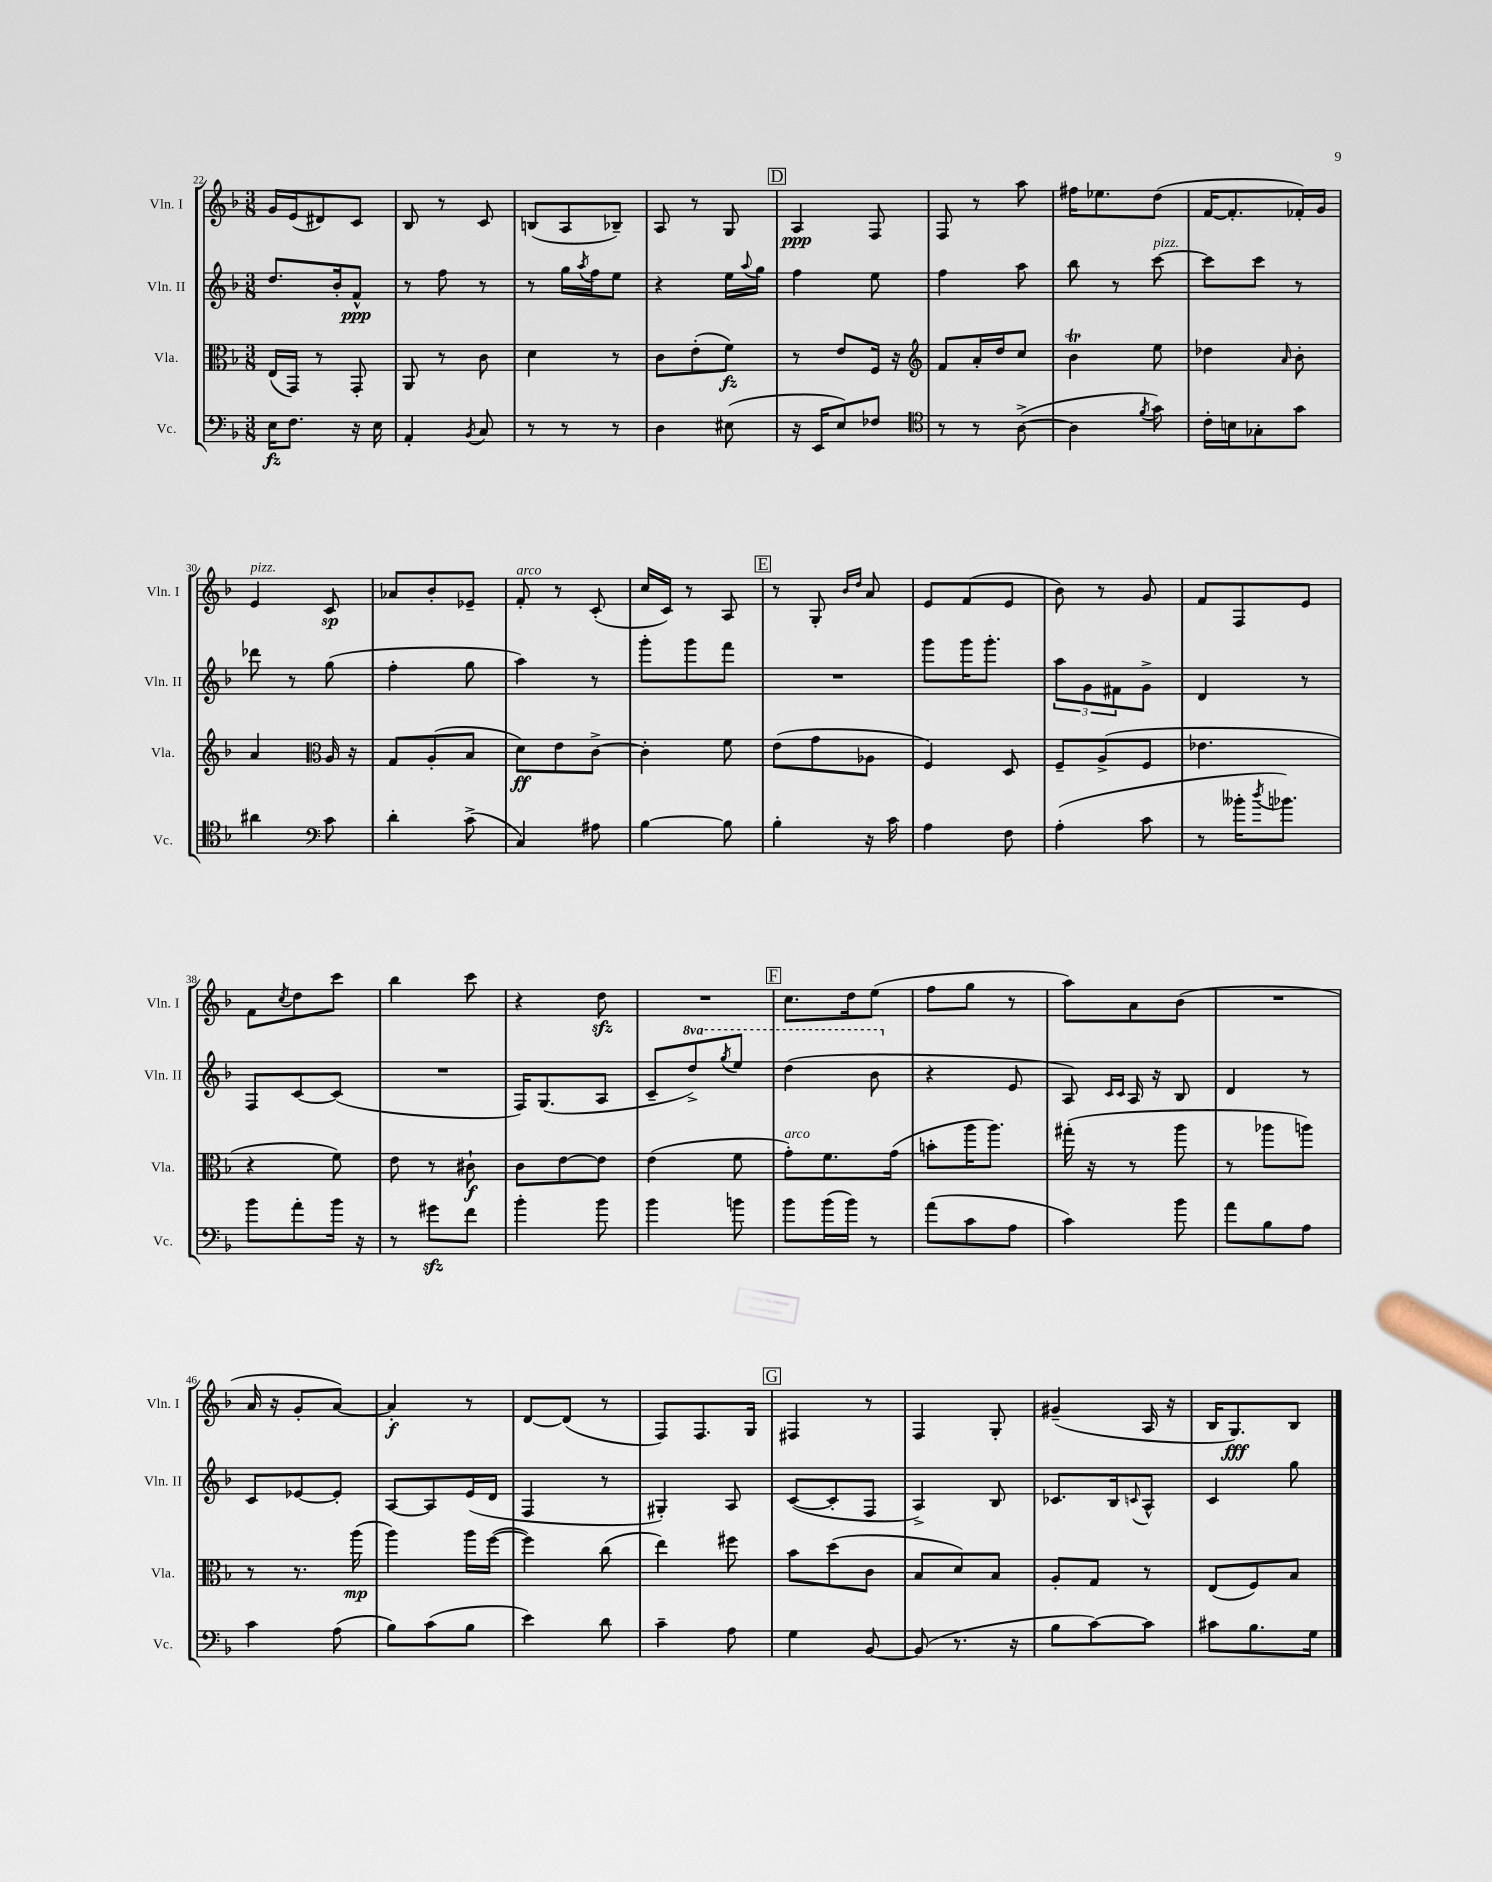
<<
\new StaffGroup <<
\new Staff = "s0" \with { instrumentName = "Vln. I" shortInstrumentName = "Vln. I" } {
    \clef treble \key f \major \numericTimeSignature \time 3/8
    g'16 e'16( dis'8) c'8 |
    bes8 r8 c'8 |
    b8( a8 bes8--) |
    a8 r8 g8 |
    \mark \markup { \box "D" } a4\ppp f8 |
    f8 r8 a''8 |
    fis''16 ees''8. d''8( |
    f'16~ f'8.-. fes'16-.) g'16 |
    e'4^\markup { \italic "pizz." } c'8\sp |
    aes'8 bes'8-. ees'8-- |
    f'8-.^\markup { \italic "arco" } r8 c'8-.( |
    c''16 c'16) r8 a8 |
    \mark \markup { \box "E" } r8 g8-. \grace { bes'16 d''16 } a'8 |
    e'8 f'8( e'8 |
    bes'8) r8 g'8 |
    f'8 f8 e'8 |
    f'8 \acciaccatura { c''8 } d''8 c'''8 |
    bes''4 c'''8 |
    r4 d''8\sfz |
    R4. |
    \mark \markup { \box "F" } c''8. d''16 e''8( |
    f''8 g''8 r8 |
    a''8) a'8 bes'8( |
    R4. |
    a'16 r16 g'8-. a'8~) |
    a'4-.\f r8 |
    d'8~ d'8( r8 |
    f8) f8. g16 |
    \mark \markup { \box "G" } fis4 r8 |
    f4 g8-. |
    gis'4--( a16 r16 |
    bes16 g8.\fff) bes8 \bar "|." |
}
\new Staff = "s1" \with { instrumentName = "Vln. II" shortInstrumentName = "Vln. II" } {
    \clef treble \key f \major \numericTimeSignature \time 3/8 \set Staff.ottavationMarkups = #ottavation-simple-ordinals
    d''8. bes'16-. f'8-^\ppp |
    r8 f''8 r8 |
    r8 g''16 \acciaccatura { a''8 } f''16 e''8 |
    r4 e''16 \appoggiatura { a''8 } g''16 |
    \mark \markup { \box "D" } f''4 e''8 |
    f''4 a''8 |
    bes''8 r8 c'''8~^\markup { \italic "pizz." } |
    c'''8 c'''8 r8 |
    des'''8 r8 g''8( |
    f''4-. g''8 |
    a''4) r8 |
    g'''8-. g'''8 f'''8 |
    \mark \markup { \box "E" } R4. |
    g'''8 g'''16 g'''8.-. |
    \tuplet 3/2 { a''8 g'8 fis'8 } g'8-> |
    d'4 r8 |
    f8 c'8~ c'8( |
    R4. |
    f16) g8.( a8 |
    c'8-- \ottava #1 d'''8->) \acciaccatura { g'''8 } e'''8 |
    \mark \markup { \box "F" } d'''4( bes''8 \ottava #0 |
    r4 e'8 |
    a8) \grace { c'16 c'16 } a16 r16 bes8 |
    d'4 r8 |
    c'8 ees'8~ ees'8-. |
    a8~ a8 e'16( d'16 |
    f4 r8 |
    gis4-.) a8 |
    \mark \markup { \box "G" } c'8~( c'8-. f8 |
    a4->) bes8 |
    ces'8. bes16 \appoggiatura { c'8 } a8-^ |
    c'4 g''8 \bar "|." |
}
\new Staff = "s2" \with { instrumentName = "Vla." shortInstrumentName = "Vla." } {
    \clef alto \key f \major \numericTimeSignature \time 3/8
    e16( g,16) r8 g,8-. |
    a,8 r8 c'8 |
    d'4 r8 |
    c'8 e'8-.( f'8\fz) |
    \mark \markup { \box "D" } r8 e'8 f16 r16 |
    \clef treble f'8 a'16-. d''16 c''8 |
    bes'4\trill e''8 |
    des''4 \grace { a'16 } bes'8-. |
    a'4 \clef alto a16 r16 |
    g8 a8-.( bes8 |
    d'8\ff) e'8 c'8~-> |
    c'4-. f'8 |
    \mark \markup { \box "E" } e'8( g'8 aes8 |
    f4) d8 |
    f8-- a8->( f8 |
    ees'4. |
    r4 f'8) |
    e'8 r8 cis'8-!\f |
    c'8 e'8~ e'8 |
    e'4( f'8 |
    \mark \markup { \box "F" } g'8-.^\markup { \italic "arco" }) f'8. g'16( |
    b'8-. a''16 a''8.) |
    gis''16-.( r16 r8 a''8 |
    r8 aes''8 a''8) |
    r8 r8. a''16\mp( |
    a''4) a''16 f''16~( |
    f''4) c''8( |
    e''4) fis''8 |
    \mark \markup { \box "G" } bes'8 d''8( c'8 |
    bes8 d'8) bes8 |
    a8-. g8 r8 |
    e8( f8) bes8 \bar "|." |
}
\new Staff = "s3" \with { instrumentName = "Vc." shortInstrumentName = "Vc." } {
    \clef bass \key f \major \numericTimeSignature \time 3/8
    e16\fz f8. r16 e16 |
    a,4-. \acciaccatura { bes,8 } c8 |
    r8 r8 r8 |
    d4 eis8( |
    \mark \markup { \box "D" } r16 e,16 e8) fes8 |
    \clef tenor r8 r8 a8~->( |
    a4 \acciaccatura { f'8 } g'8) |
    c'16-. b16 ges8-. g'8 |
    ais'4 \clef bass c'8 |
    d'4-. c'8->( |
    c4) ais8 |
    bes4~ bes8 |
    \mark \markup { \box "E" } bes4-. r16 c'16 |
    a4 f8 |
    a4-.( c'8 |
    r8 beses'16-. \acciaccatura { d''8 } bes'8.) |
    bes'8 a'8-. bes'16 r16 |
    r8 gis'8\sfz f'8 |
    bes'4-. bes'8 |
    bes'4 b'8 |
    \mark \markup { \box "F" } bes'8 bes'16( bes'16) r8 |
    a'8( c'8 a8 |
    c'4) bes'8 |
    a'8 bes8 a8 |
    c'4 a8( |
    bes8) c'8( bes8 |
    e'4) d'8 |
    c'4-- a8 |
    \mark \markup { \box "G" } g4 bes,8~ |
    bes,8( r8. r16 |
    bes8 c'8~) c'8 |
    cis'8 bes8. g16 \bar "|." |
}
>>
>>
\layout { \context { \Score currentBarNumber = #22 } }
